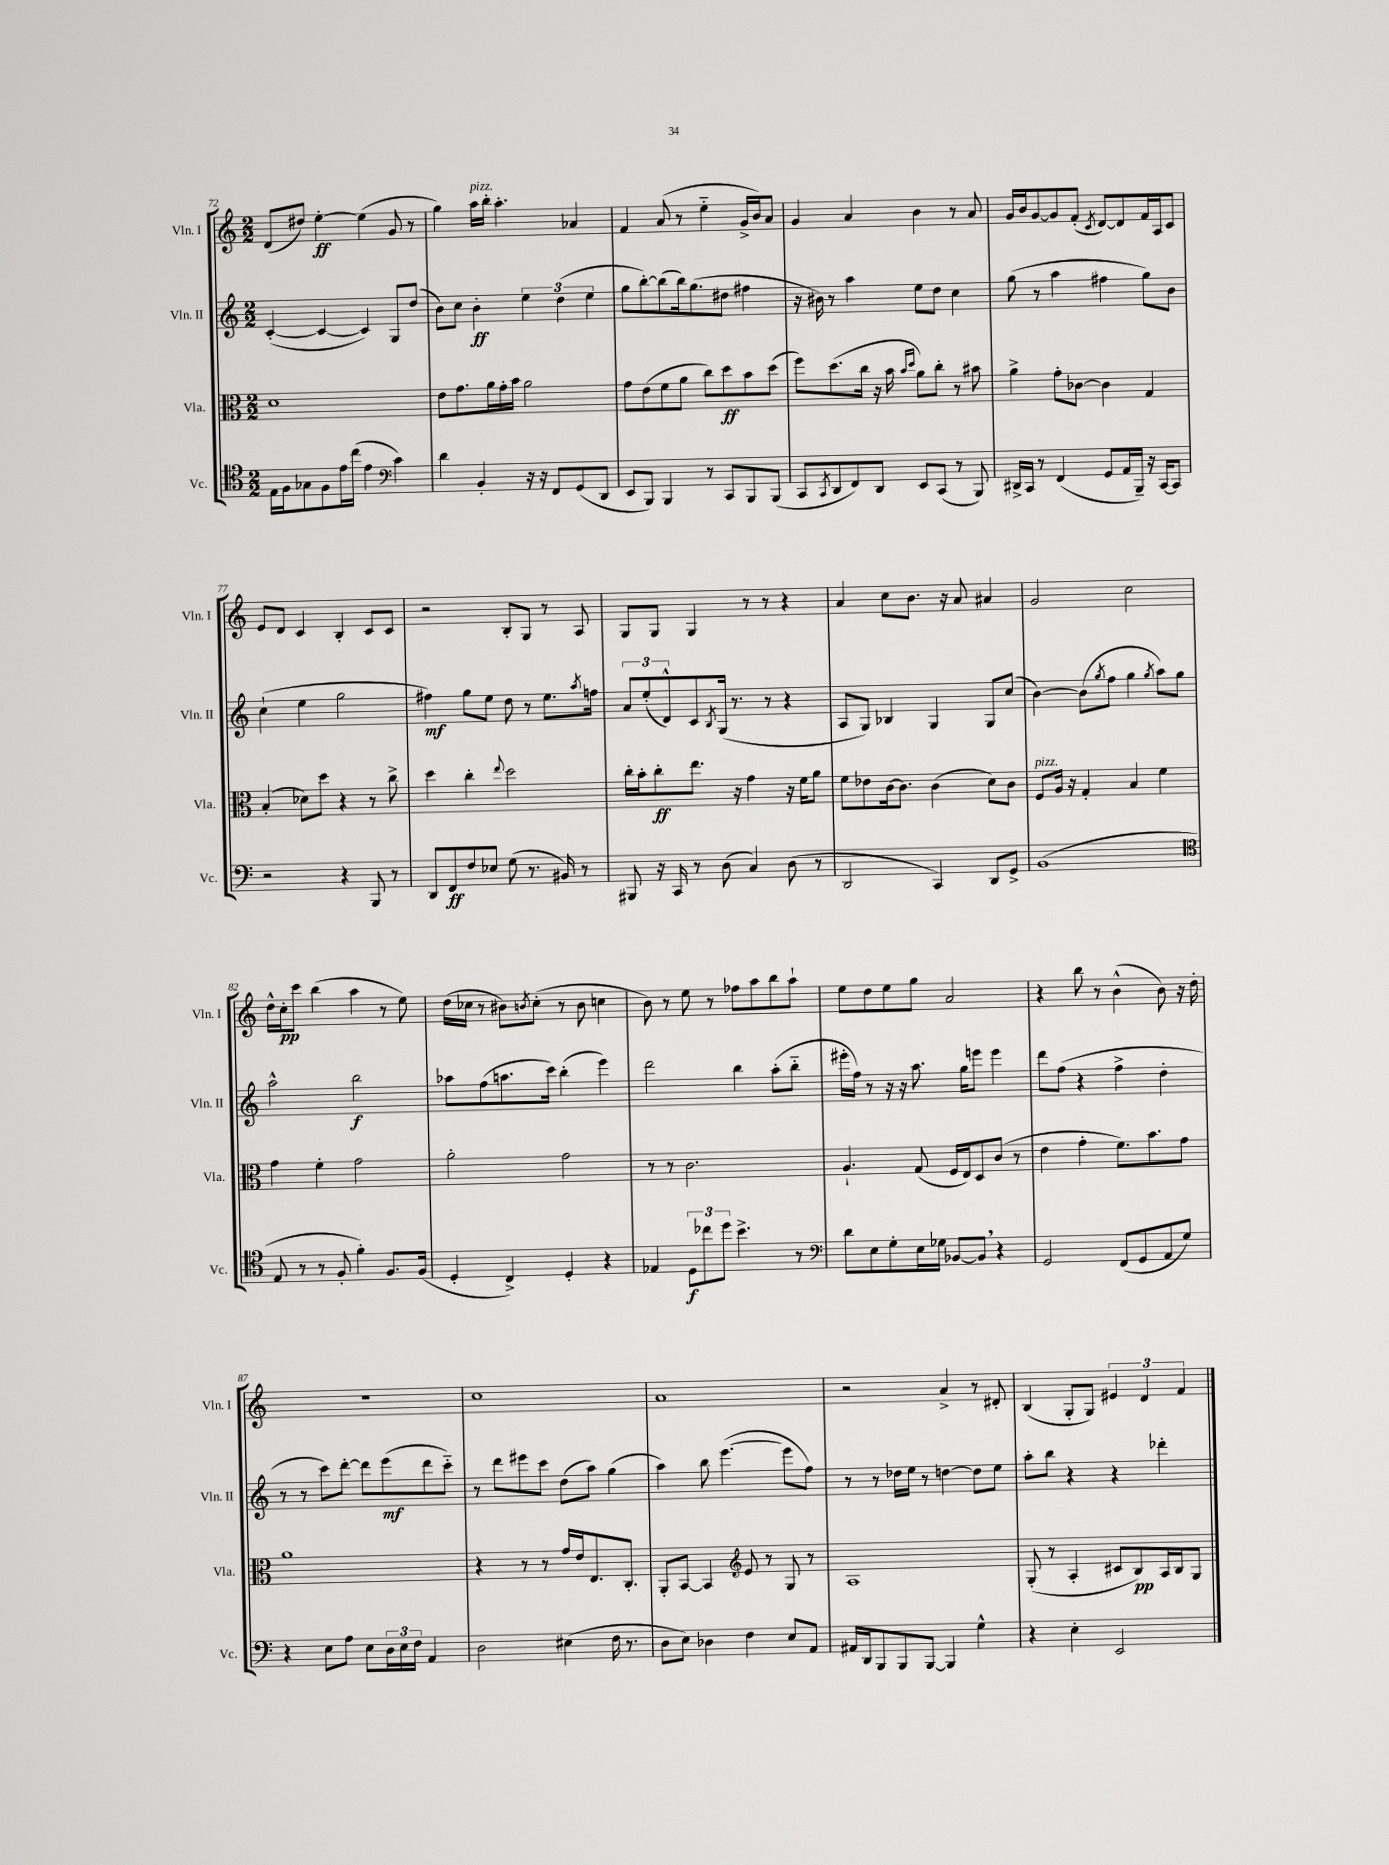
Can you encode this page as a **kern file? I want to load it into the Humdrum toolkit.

**kern	**kern	**kern	**kern
*staff4	*staff3	*staff2	*staff1
*clefC4	*clefC3	*clefG2	*clefG2
*k[]	*k[]	*k[]	*k[]
*M2/2	*M2/2	*M2/2	*M2/2
16E	1d	([4c'	(8d
16F	.	.	.
8G-	.	.	8dd#)
8F	.	4c_	[4ee'
16e	.	.	.
(16cc	.	.	.
4e	.	4c])	(4ee]
*clefF4	*	*	*
4c)	.	8G	8g
.	.	(8dd	8r
=	=	=	=
4d	8e	8b)	4gg)
.	8.g	8cc	.
4BB'	.	4b'	16aa
.	16a	.	16bb'
.	16g'	.	4.aa'
.	16b	.	.
16r	2a	6ee	.
16r	.	.	.
8FF	.	.	.
.	.	(6dd	.
(8GG	.	.	4a-
.	.	6ee	.
8DD	.	.	.
=	=	=	=
8EE	8g	8gg	4f
8BBB)	(8e	[8bb')	.
4BBB	8f	(8bb]	(8a
.	8a	16bb)	8r
.	.	(8.gg	.
8r	8cc)	.	4ee'~
8CC	8dd	8dd#	.
8BBB	8b	4ff#	16g^
.	.	.	16b)
(8BBB	(8dd	.	8a
=	=	=	=
8CC	8ff)	16r	4g
.	.	16b#)	.
8qCC	.	.	.
8DD	(8.dd	8r	.
8FF)	.	4aa	4a
.	16cc	.	.
8DD	16r	.	.
.	16b	.	.
.	16qqb	.	.
.	16qqdd	.	.
8EE	8a)	8ee	4b
(8CC	8cc'	8dd	.
8r	8r	4cc	8r
8BBB)	8b#	.	8a
=	=	=	=
16DD#^	4a^	(8gg	16g
16CC	.	.	16b
8r	.	8r	[8g
(4FF	8g'	4aa	8g]
.	[8c-	.	(8f'
.	.	.	8qc
8GG	4c-]	4ff#	[8d)
16AA	.	.	8d]
16BBB~)	.	.	.
16r	4G	8gg)	16f
[16CC	.	.	16A
8CC]	.	8b	8c
=	=	=	=
2r	(4B'	(4cc`	8e
.	.	.	8d
.	8d-)	4ee	4c
.	8dd	.	.
4r	4r	2gg	4B'
8BBB	8r	.	8c
8r	8cc^	.	8c
=	=	=	=
8DD	4dd	4ff#)	2r
8FF	.	.	.
8F	4cc'	8gg	.
8E-	.	8ee	.
.	8qqee	.	.
(8G	2dd	8dd	8B'
8.r	.	8r	8G
.	.	8.ee	8r
16BB#)	.	.	.
8r	.	.	8A
.	.	8qaa	.
.	.	16ff	.
=	=	=	=
8BBB#	16cc'	12a	8G
.	16b'	.	.
.	.	(12ee'	.
16r	8cc'	.	8G
.	.	12d^^)	.
16CC	.	.	.
8r	8.ee	8c	4G
.	.	8qB	.
(8D	.	(16G	.
.	16r	8.r	.
4C)	4g	.	8r
.	.	8r	8r
(8D	16r	4r	4r
.	16f	.	.
8r	8a	.	.
=	=	=	=
2DD	8f	8A	4a
.	8e-	8G)	.
.	[16c	4B-	8cc
.	8.c]	.	.
.	.	.	8.b
4CC)	(4c	4G	.
.	.	.	16r
.	.	.	8a
8DD	8d)	8G	4a#
8GG^	8c	(8cc	.
=	=	=	=
(1BB	8F	[4b)	2g
.	16A	.	.
.	16r	.	.
.	4G'	(8b]	.
.	.	8qgg	.
.	.	8ff	.
.	4B	4gg	2cc
.	.	8qgg	.
.	4f	8aa)	.
.	.	8gg	.
=	=	=	=
*clefC4	*	*	*
8E	4g	2aa^^	16dd^^
.	.	.	16cc'
8r	.	.	8ccc
8r	4f'	.	(4bb
8F'	.	.	.
4f')	2g	2bb	4aa
8.F	.	.	8r
.	.	.	8ee)
(16F	.	.	.
=	=	=	=
4D'	2a'	8aa-	(16dd
.	.	.	16cc-
.	.	(8ff	8r
4C^)	.	8.aa	8b#)
.	.	.	8qb
.	.	.	(8cc-'
.	.	16ccc)	.
4D'	2g	(4bb'	8r
.	.	.	8b
4r	.	4eee)	4cc
=	=	=	=
4E-	8r	2ddd	8b)
.	8r	.	8r
12D	2.c	.	8ee
12cc-	.	.	.
.	.	.	8r
12dd	.	.	.
4.b^	.	4bb	8ff-
.	.	.	8aa
.	.	(8aa'	8bb
8r	.	8bb'~	8aa`
=	=	=	=
*clefF4	*	*	*
8d	4.A`	16eee#'	8ee
.	.	16ff)	.
8E	.	8r	8dd
8G'	.	16r	8ee
.	.	16r	.
16E	(8G	8.aa	8gg
16G-	.	.	.
[8BB-	16F	.	2a
.	16E)	16gg	.
8BB-]	8D	8eee	.
4r	(8c	4eee	.
.	8r	.	.
=	=	=	=
2GG	4e	8ddd	4r
.	.	(8ff	.
.	4g'	4r	8bb
.	.	.	8r
(8FF	8.f)	4ff^	(4b^^
8GG	.	.	.
.	8.b	.	.
8AA	.	4dd'	8b)
8G)	8g	.	16r
.	.	.	16dd'
=	=	=	=
4r	1a	8r	1r
.	.	8r	.
8E	.	8ccc)	.
8A	.	[8ddd'	.
8E	.	8ddd]	.
24D	.	(8eee	.
24E	.	.	.
24F	.	.	.
4AA	.	8ddd	.
.	.	8ccc'~)	.
=	=	=	=
2D	4r	8r	1cc
.	.	8ddd	.
.	8r	8eee#	.
.	8r	8ccc	.
(4E#	16g	(8dd	.
.	16e	.	.
.	8.E	8aa)	.
16F	.	(4gg	.
8.r	8.C'	.	.
=	=	=	=
8D	8AA'	4aa)	1a
8E)	[8BB	.	.
4D-	4BB]	8bb	.
.	.	([4.eee	.
*	*clefG2	*	*
4F	8e	.	.
.	8r	.	.
8E	8G	8eee]	.
8AA	8r	8ff)	.
=	=	=	=
16AA#	1A	8r	2r
16DD	.	.	.
8BBB	.	8r	.
8BBB	.	16dd-	.
.	.	16ee	.
[8BBB	.	8r	.
4BBB]	.	[4dd	4a^
4G^^	.	8dd]	8r
.	.	8ee	8d#'
=	=	=	=
4r	(8G'	8aa'	(4B
.	8r	8bb	.
4E'	4A'	4r	8G'
.	.	.	8G)
2EE	8c#	4r	6e#
.	8B)	.	.
.	.	.	6d
.	16A	4ddd-'	.
.	16B	.	.
.	.	.	6f
.	8G	.	.
==	==	==	==
*-	*-	*-	*-
